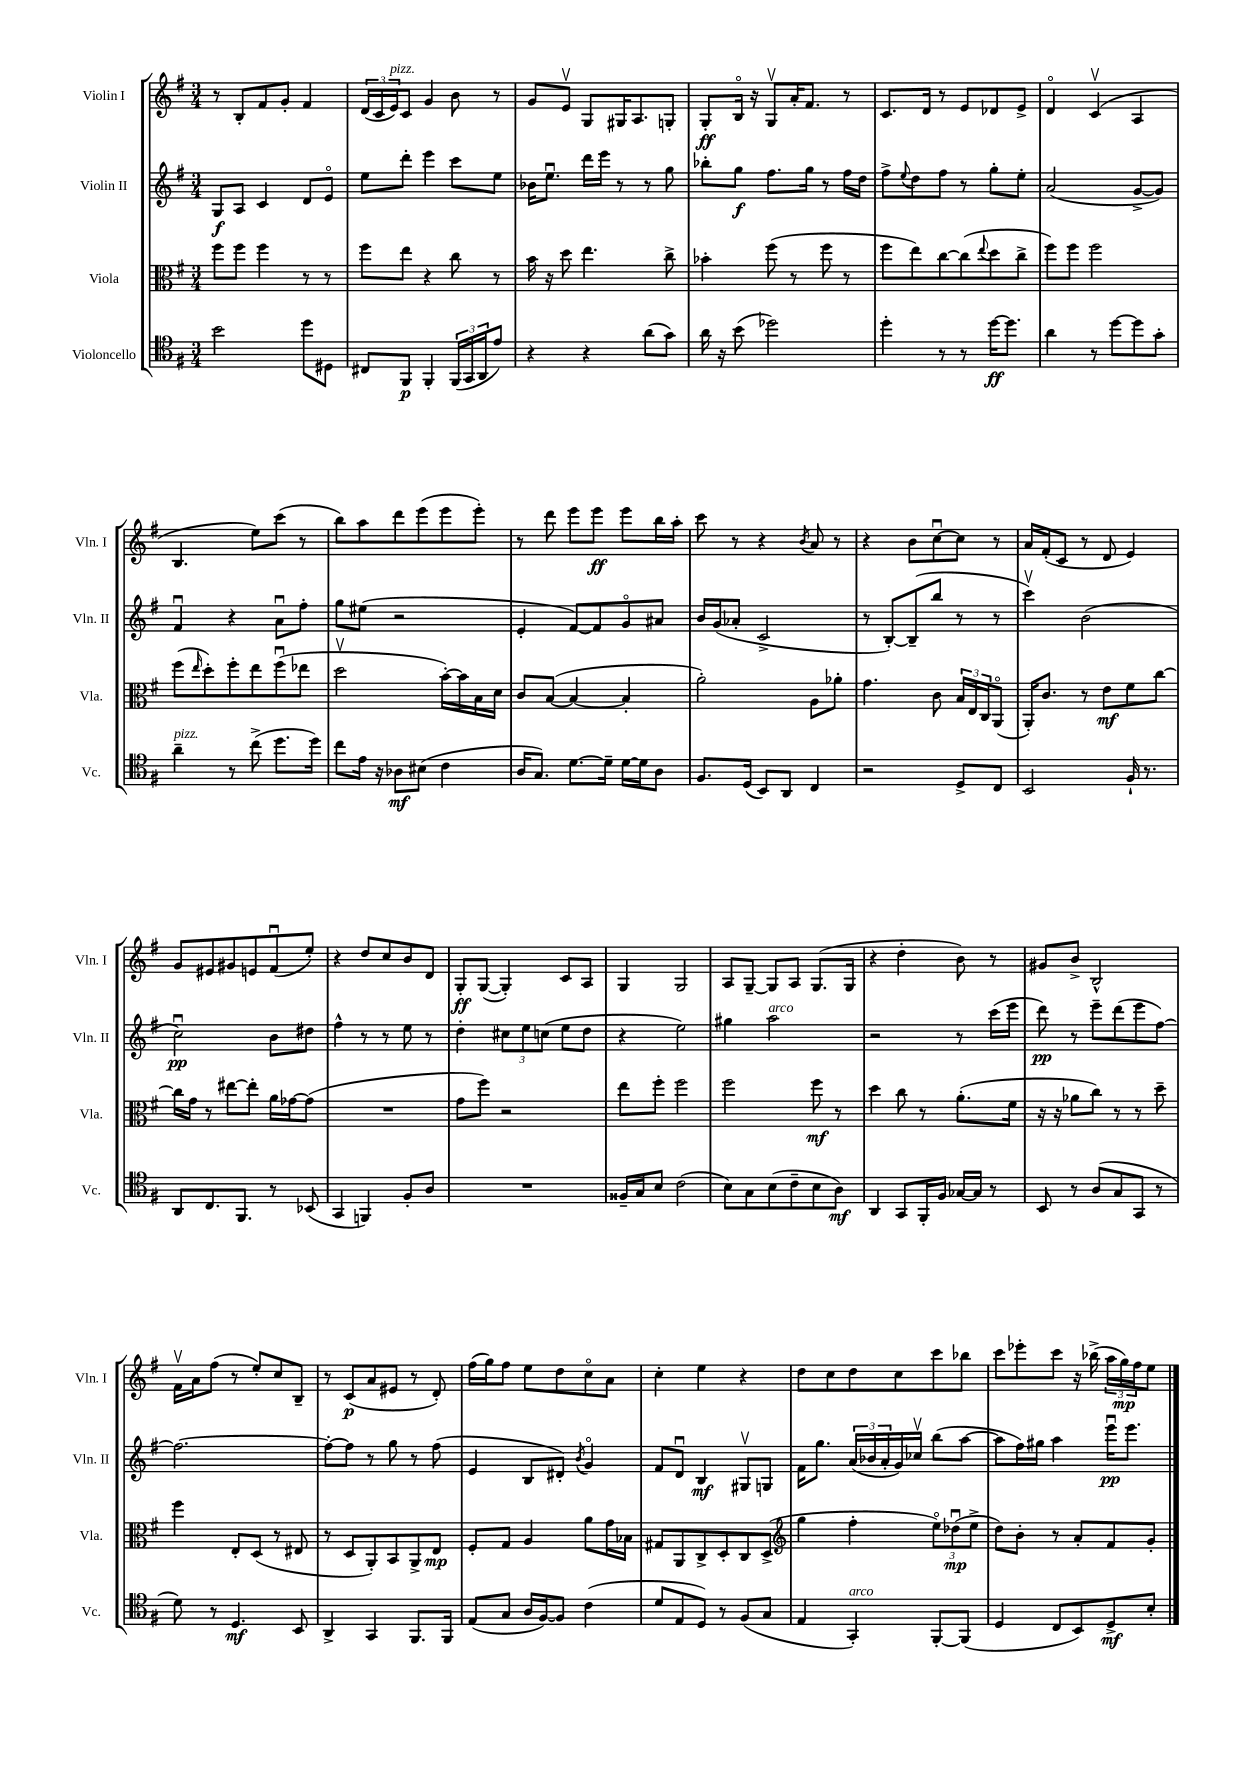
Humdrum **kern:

**kern	**dynam	**kern	**dynam	**kern	**dynam	**kern	**dynam
*part4	*part4	*part3	*part3	*part2	*part2	*part1	*part1
*staff4	*staff4	*staff3	*staff3	*staff2	*staff2	*staff1	*staff1
*I"Violoncello	*	*I"Viola	*	*I"Violin II	*	*I"Violin I	*
*I'Vc.	*	*I'Vla.	*	*I'Vln. II	*	*I'Vln. I	*
*clefC4	*	*clefC3	*	*clefG2	*	*clefG2	*
*k[f#]	*	*k[f#]	*	*k[f#]	*	*k[f#]	*
*M3/4	*	*M3/4	*	*M3/4	*	*M3/4	*
=39	=39	=39	=39	=39	=39	=39	=39
2b\	.	8ff#\L	.	8G/L	f	8r	.
.	.	8ff#\J	.	8A/J	.	8B'/L	.
.	.	4ff#\	.	4c/	.	8f#/	.
.	.	.	.	.	.	8g'/J	.
8dd\L	.	8r	.	8d/L	.	4f#/	.
8D#X\J	.	8r	.	8e/J	.	.	.
=40	=40	=40	=40	=40	=40	=40	=40
8C#X/L	.	8ff#\L	.	8ee\L	.	(24d/LL	.
.	.	.	.	.	.	24c/	.
!	!	!	!	!	!	!LO:TX:a:i:t=pizz.	!
.	.	.	.	.	.	24e/J)	.
8FF#/J	p	8ee\J	.	8ddd'\J	.	8c/J	.
4FF#'/	.	4r	.	4eee\	.	4g/	.
(24FF#/LL	.	8cc\	.	8ccc\L	.	8b\	.
24GG/	.	.	.	.	.	.	.
24AA/J	.	.	.	.	.	.	.
8e/J)	.	8r	.	8ee\J	.	8r	.
=41	=41	=41	=41	=41	=41	=41	=41
4r	.	16b\	.	16b-X\KL	.	8g/L	.
.	.	16r	.	8.eeu\J	.	.	.
.	.	8dd\	.	.	.	8ev/J	.
4r	.	4.ee\	.	16ddd\LL	.	8G/L	.
.	.	.	.	16eee\JJ	.	.	.
.	.	.	.	8r	.	16G#X/K	.
.	.	.	.	.	.	8.A/	.
(8a\L	.	.	.	8r	.	.	.
8g\J)	.	8cc^\	.	8gg\	.	8Gn'/J	.
=42	=42	=42	=42	=42	=42	=42	=42
16a\	.	4b-X'\	.	8bb-X'\L	.	8G'/L	ff
16r	.	.	.	.	.	.	.
(8b\	.	.	.	8gg\J	f	16B/Jk	.
.	.	.	.	.	.	16r	.
2dd-X\)	.	(8ff#\	.	8.ff#\L	.	8Gv/L	.
.	.	8r	.	.	.	16a'/K	.
.	.	.	.	16gg\Jk	.	8.f#/J	.
.	.	8ff#\	.	8r	.	.	.
.	.	8r	.	16ff#\LL	.	8r	.
.	.	.	.	16dd\JJ	.	.	.
=43	=43	=43	=43	=43	=43	=43	=43
4dd'\	.	8ff#\L	.	8ff#^\L	.	8.c/L	.
.	.	.	.	8qqee/	.	.	.
.	.	8ee\)	.	8dd\	.	.	.
.	.	.	.	.	.	16d/Jk	.
8r	.	[8cc\	.	8ff#\J	.	8r	.
8r	.	(8cc\]	.	8r	.	8e/L	.
.	.	8qqee/	.	.	.	.	.
[16dd\KL	ff	8dd\	.	8gg'\L	.	8d-X/	.
8.dd\J]	.	.	.	.	.	.	.
.	.	8cc^\J	.	8ee'\J	.	8e^/J	.
=44	=44	=44	=44	=44	=44	=44	=44
4a\	.	8ff#\L)	.	(2a/	.	4d/	.
.	.	8ff#\J	.	.	.	.	.
8r	.	2ff#\	.	.	.	(4cv/	.
[8dd\L	.	.	.	.	.	.	.
8dd\]	.	.	.	[8g^/L	.	4A/	.
8g'\J	.	.	.	8g/J])	.	.	.
!!LO:LB:g=z
=45	=45	=45	=45	=45	=45	=45	=45
!LO:TX:a:i:t=pizz.	!	!	!	!	!	!	!
4a~\	.	(8ff#\L	.	4f#u/	.	4.B/	.
.	.	16qqee/	.	.	.	.	.
.	.	8dd'\)	.	.	.	.	.
8r	.	8ff#'\	.	4r	.	.	.
(8cc^\	.	8ee\	.	.	.	8ee\L)	.
8.dd\L	.	(8ff#u\	.	8au\L	.	(8ccc\J	.
.	.	8ee-X\J	.	8ff#'\J	.	8r	.
16dd\Jk)	.	.	.	.	.	.	.
=46	=46	=46	=46	=46	=46	=46	=46
8cc\L	.	2ddv\	.	8gg\L	.	8bb\L)	.
16e\Jk	.	.	.	(8ee#X\J	.	8aa\	.
16r	.	.	.	.	.	.	.
8A-X\L	mf	.	.	2r	.	8ddd\	.
(8B#X\J	.	.	.	.	.	(8eee\	.
4c\	.	[16b'\LL)	.	.	.	8eee\	.
.	.	16b\]	.	.	.	.	.
.	.	16B\	.	.	.	8eee'\J)	.
.	.	16d\JJ	.	.	.	.	.
=47	=47	=47	=47	=47	=47	=47	=47
16A/KL	.	8c/L	.	4e'/	.	8r	.
8.G/J)	.	.	.	.	.	.	.
.	.	([8B/J	.	.	.	8ddd\	.
[8.d\L	.	4B/_	.	[8f#/L)	.	8eee\L	.
.	.	.	.	8f#/]	.	8eee\J	ff
16d~\Jk]	.	.	.	.	.	.	.
[16d\LL	.	4B'/]	.	8g/	.	8eee\L	.
16d\J]	.	.	.	.	.	.	.
8A\J	.	.	.	8a#X/J	.	16bb\L	.
.	.	.	.	.	.	16aa'\JJ	.
=48	=48	=48	=48	=48	=48	=48	=48
8.F#/L	.	2a'\)	.	16b/LL	.	8ccc\	.
.	.	.	.	(16g/J	.	.	.
.	.	.	.	8a-X'/J	.	8r	.
(16D/Jk	.	.	.	.	.	.	.
8BB/L)	.	.	.	2c^/	.	4r	.
8AA/J	.	.	.	.	.	.	.
.	.	.	.	.	.	8qb/	.
4C/	.	8A\L	.	.	.	8a/	.
.	.	8a-X'\J	.	.	.	8r	.
=49	=49	=49	=49	=49	=49	=49	=49
2r	.	4.g\	.	8r	.	4r	.
.	.	.	.	[8B'/L)	.	.	.
.	.	.	.	(8B~/]	.	8b\L	.
.	.	8c\	.	8bb/J	.	[8ccu\	.
8D^/L	.	24B/LL	.	8r	.	8cc\J]	.
.	.	24E/	.	.	.	.	.
.	.	24C/J	.	.	.	.	.
8C/J	.	(8AA/J	.	8r	.	8r	.
=50	=50	=50	=50	=50	=50	=50	=50
2BB/	.	16AA'/KL)	.	4cccv\)	.	16a/LL	.
.	.	8.c/J	.	.	.	(16f#'/J	.
.	.	.	.	.	.	8c/J	.
.	.	8r	.	(2b\	.	8r	.
.	.	8e\L	mf	.	.	8d/	.
16F#`/	.	8f#\	.	.	.	4e/)	.
8.r	.	.	.	.	.	.	.
.	.	[8cc\J	.	.	.	.	.
!!LO:LB:g=z
=51	=51	=51	=51	=51	=51	=51	=51
8AA/L	.	16cc\LL]	.	2ccu\)	pp	8g/L	.
.	.	16g\JJ	.	.	.	.	.
8.C/	.	8r	.	.	.	8e#X/	.
.	.	[8ee#X\L	.	.	.	8g#X/	.
8.FF#/J	.	.	.	.	.	.	.
.	.	8ee#'\J]	.	.	.	8en/	.
8r	.	16a\LL	.	8b\L	.	(8f#u/	.
.	.	[16g-X\J	.	.	.	.	.
(8BB-X/	.	(8g-\J]	.	8dd#X\J	.	8ee'/J)	.
=52	=52	=52	=52	=52	=52	=52	=52
4GG/	.	2.r	.	4ff#^^\	.	4r	.
4FFn/)	.	.	.	8r	.	8dd/L	.
.	.	.	.	8r	.	8cc/	.
8F#'/L	.	.	.	8ee\	.	8b/	.
8A/J	.	.	.	8r	.	8d/J	.
=53	=53	=53	=53	=53	=53	=53	=53
2.r	.	8g\L	.	4dd'\	.	8G'/L	ff
.	.	8ff#\J)	.	.	.	([8G/J	.
.	.	2r	.	12cc#X\L	.	4G'/])	.
.	.	.	.	12ee\	.	.	.
.	.	.	.	(12ccn\J	.	.	.
.	.	.	.	8ee\L	.	8c/L	.
.	.	.	.	8dd\J	.	8A/J	.
=54	=54	=54	=54	=54	=54	=54	=54
16F##X~/LL	.	8ee\L	.	4r	.	4G/	.
16G/J	.	.	.	.	.	.	.
8B/J	.	8ff#'\J	.	.	.	.	.
(2c\	.	2ff#\	.	2ee\)	.	2G/	.
=55	=55	=55	=55	=55	=55	=55	=55
8B\L)	.	2ff#\	.	4gg#X\	.	8A/L	.
8G\	.	.	.	.	.	[8G~/J	.
!	!	!	!	!LO:TX:a:i:t=arco	!	!	!
(8B\	.	.	.	2aa\	.	8G/L]	.
8c~\	.	.	.	.	.	8A/J	.
8B\	.	8ff#\	mf	.	.	(8.G/L	.
8A\J)	mf	8r	.	.	.	.	.
.	.	.	.	.	.	16G/Jk	.
=56	=56	=56	=56	=56	=56	=56	=56
4AA/	.	4dd\	.	2r	.	4r	.
8GG/L	.	8cc\	.	.	.	4dd'\	.
16FF#'/L	.	8r	.	.	.	.	.
16F#/JJ	.	.	.	.	.	.	.
[16G-X/LL	.	(8.a'\L	.	8r	.	8b\)	.
16G-/JJ]	.	.	.	.	.	.	.
8r	.	.	.	(16ccc\LL	.	8r	.
.	.	16f#\Jk	.	16eee\JJ	.	.	.
=57	=57	=57	=57	=57	=57	=57	=57
8BB/	.	16r	.	8ddd\)	pp	8g#X/L	.
.	.	16r	.	.	.	.	.
8r	.	8a-X\L	.	8r	.	8b^/J	.
(8A/L	.	8cc\J)	.	8eee~\L	.	2B^^/	.
8G/	.	8r	.	(8ddd\	.	.	.
8GG/J	.	8r	.	8eee\	.	.	.
8r	.	8dd~\	.	[8ff#\J)	.	.	.
!!LO:LB:g=z
=58	=58	=58	=58	=58	=58	=58	=58
8d\)	.	4ff#\	.	2.ff#\_	.	16f#v\LL	.
.	.	.	.	.	.	16a\J	.
8r	.	.	.	.	.	(8ff#\J	.
4.D/	mf	8E'/L	.	.	.	8r	.
.	.	(8D/J	.	.	.	8ee'/L)	.
.	.	8r	.	.	.	8cc/	.
8BB/	.	8E#X/	.	.	.	8B~/J	.
=59	=59	=59	=59	=59	=59	=59	=59
4AA^/	.	8r	.	8ff#'\L_	.	8r	.
.	.	8D/L	.	8ff#\J]	.	(8c/L	p
4GG/	.	8AA'/)	.	8r	.	8a/	.
.	.	8BB/	.	8gg\	.	8e#X/J	.
8.FF#/L	.	8AA^/	.	8r	.	8r	.
.	.	8E/J	mp	(8ff#\	.	8d'/)	.
16FF#/Jk	.	.	.	.	.	.	.
=60	=60	=60	=60	=60	=60	=60	=60
(8E/L	.	8F#'/L	.	4e/	.	(16ff#\LL	.
.	.	.	.	.	.	16gg\J)	.
8G/J	.	8G/J	.	.	.	8ff#\J	.
16A/LL	.	4A/	.	8B/L	.	8ee\L	.
[16F#/J)	.	.	.	.	.	.	.
8F#/J]	.	.	.	8d#X'/J)	.	8dd\	.
.	.	.	.	8qb/	.	.	.
(4c\	.	8a\L	.	4g/	.	8cc\	.
.	.	16g\L	.	.	.	8a\J	.
.	.	16B-X\JJ	.	.	.	.	.
=61	=61	=61	=61	=61	=61	=61	=61
8d/L	.	8G#X/L	.	8f#/L	.	4cc'\	.
8E/	.	8AA/	.	8du/J	.	.	.
8D/J)	.	8C^/	.	4B/	mf	4ee\	.
8r	.	8D'/	.	.	.	.	.
(8F#/L	.	8C/	.	8G#Xv/L	.	4r	.
8G/J	.	(8D^/J	.	8Gn/J	.	.	.
=62	=62	=62	=62	=62	=62	=62	=62
*	*	*clefG2	*	*	*	*	*
4E/	.	4gg\	.	16f#\KL	.	8dd\L	.
.	.	.	.	8.gg\J	.	.	.
.	.	.	.	.	.	8cc\	.
!LO:TX:a:i:t=arco	!	!	!	!	!	!	!
4GG'/)	.	4ff#'\	.	(24a/LL	.	8dd\	.
.	.	.	.	24b-X/	.	.	.
.	.	.	.	24a'/	.	.	.
.	.	.	.	16g/)	.	8cc\	.
.	.	.	.	16cc-Xv/JJ	.	.	.
[8FF#'/L	.	12ee\L)	.	(8bb\L	.	8ccc\	.
.	.	(12dd-Xu\	mp	.	.	.	.
(8FF#/J]	.	.	.	[8aa\J	.	8bb-X\J	.
.	.	12ee^\J	.	.	.	.	.
=63	=63	=63	=63	=63	=63	=63	=63
4D/	.	8dd\L)	.	8aa\L]	.	8ccc\L	.
.	.	8b'\J	.	16ff#\L)	.	8eee-X'\	.
.	.	.	.	16gg#X\JJ	.	.	.
8C/L	.	8r	.	4aa\	.	8ccc\J	.
8BB/)	.	8a'/L	.	.	.	16r	.
.	.	.	.	.	.	(16bb-X^\	.
8D^/	mf	8f#/	.	16eeeu\KL	pp	24aa\LL	.
.	.	.	.	.	.	24gg\)	mp
.	.	.	.	8.eee\J	.	.	.
.	.	.	.	.	.	24ff#\J	.
8B'/J	.	8g'/J	.	.	.	8ee\J	.
==	==	==	==	==	==	==	==
*-	*-	*-	*-	*-	*-	*-	*-
